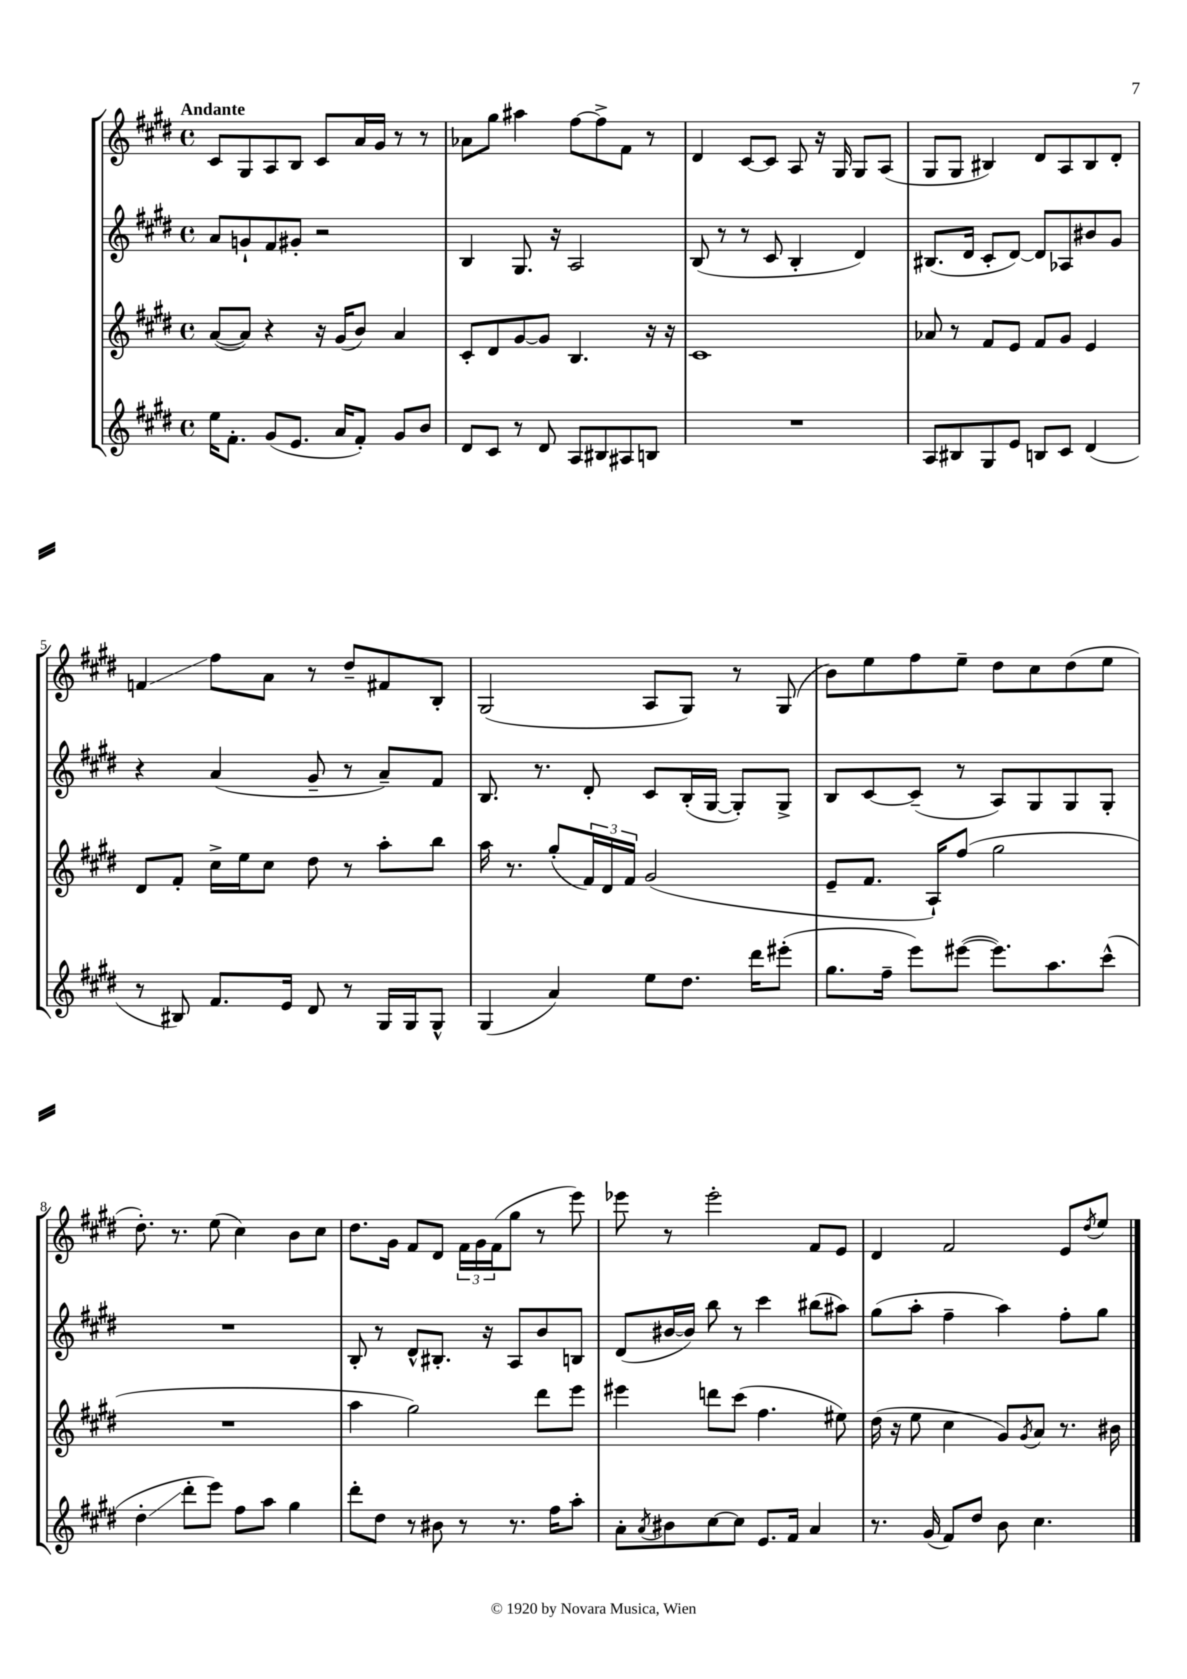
<<
\new StaffGroup <<
\new Staff = "s0" {
    \clef treble \key e \major \defaultTimeSignature \time 4/4 \tempo "Andante"
    cis'8 gis8 a8 b8 cis'8 a'16 gis'16 r8 r8 |
    aes'8 gis''8 ais''4 fis''8~ fis''8-> fis'8 r8 |
    dis'4 cis'8~ cis'8 a8 r16 gis16 gis8 a8( |
    gis8 gis8 bis4) dis'8 a8 bis8 dis'8-. |
    f'4\glissando fis''8 a'8 r8 dis''8-- fis'8 b8-. |
    gis2( a8 gis8) r8 gis8( |
    b'8) e''8 fis''8 e''8-- dis''8 cis''8 dis''8( e''8 |
    dis''8.-.) r8. e''8( cis''4) b'8 cis''8 |
    dis''8. gis'16 fis'8 dis'8 \tuplet 3/2 { fis'16 gis'16 fis'16( } gis''8 r8 e'''8) |
    ees'''8 r8 ees'''2-. fis'8 e'8 |
    dis'4 fis'2 e'8 \acciaccatura { dis''8 } e''8 \bar "|." |
}
\new Staff = "s1" {
    \clef treble \key e \major \defaultTimeSignature \time 4/4
    a'8 g'8-! fis'8 gis'8-. r2 |
    b4 gis8. r16 a2 |
    b8( r8 r8 cis'8 b4-. dis'4) |
    bis8.( dis'16 cis'8-. dis'8~) dis'8 aes8 bis'8 gis'8 |
    r4 a'4( gis'8-- r8 a'8--) fis'8 |
    b8. r8. dis'8-. cis'8 b16-.( gis16~ gis8-.) gis8-> |
    b8 cis'8~ cis'8--( r8 a8) gis8 gis8 gis8-. |
    R1 |
    b8-. r8 dis'8-^ bis8.-. r16 a8 b'8 b8 |
    dis'8( bis'16~ bis'16) b''8 r8 cis'''4 bis''8( ais''8) |
    gis''8( a''8-. fis''4-- a''4) fis''8-. gis''8 \bar "|." |
}
\new Staff = "s2" {
    \clef treble \key e \major \defaultTimeSignature \time 4/4
    a'8~( a'8) r4 r16 gis'16( b'8) a'4 |
    cis'8-. dis'8 gis'8~ gis'8 b4. r16 r16 |
    cis'1 |
    aes'8 r8 fis'8 e'8 fis'8 gis'8 e'4 |
    dis'8 fis'8-. cis''16-> e''16 cis''8 dis''8 r8 a''8-. b''8 |
    a''16 r8. gis''8-.( \tuplet 3/2 { fis'16) dis'16 fis'16 } gis'2( |
    e'8-- fis'8. a16-!) fis''8( gis''2 |
    R1 |
    a''4 gis''2) dis'''8 e'''8 |
    eis'''4 d'''8 cis'''8( fis''4. eis''8) |
    dis''16( r16 e''8 cis''4 gis'8) \acciaccatura { gis'8 } a'8 r8. bis'16 \bar "|." |
}
\new Staff = "s3" {
    \clef treble \key e \major \defaultTimeSignature \time 4/4
    e''16 fis'8.-. gis'8( e'8. a'16 fis'8-.) gis'8 b'8 |
    dis'8 cis'8 r8 dis'8 a8 bis8 ais8 b8 |
    R1 |
    a8 bis8 gis8 e'8 b8 cis'8 dis'4( |
    r8 bis8) fis'8. e'16 dis'8 r8 gis16 gis16 gis8-^ |
    gis4( a'4) e''8 dis''8. dis'''16 eis'''8-.( |
    gis''8. fis''16-- e'''8) eis'''8~( eis'''8.) a''8. cis'''8-^( |
    dis''4-.\glissando dis'''8-. e'''8) fis''8 a''8 gis''4 |
    dis'''8-. dis''8 r8 bis'8 r8 r8. fis''16 a''8-. |
    a'8-. \acciaccatura { a'8 } bis'8 cis''8~ cis''8 e'8. fis'16 a'4 |
    r8. gis'16( fis'8) dis''8 b'8 cis''4. \bar "|." |
}
>>
>>
